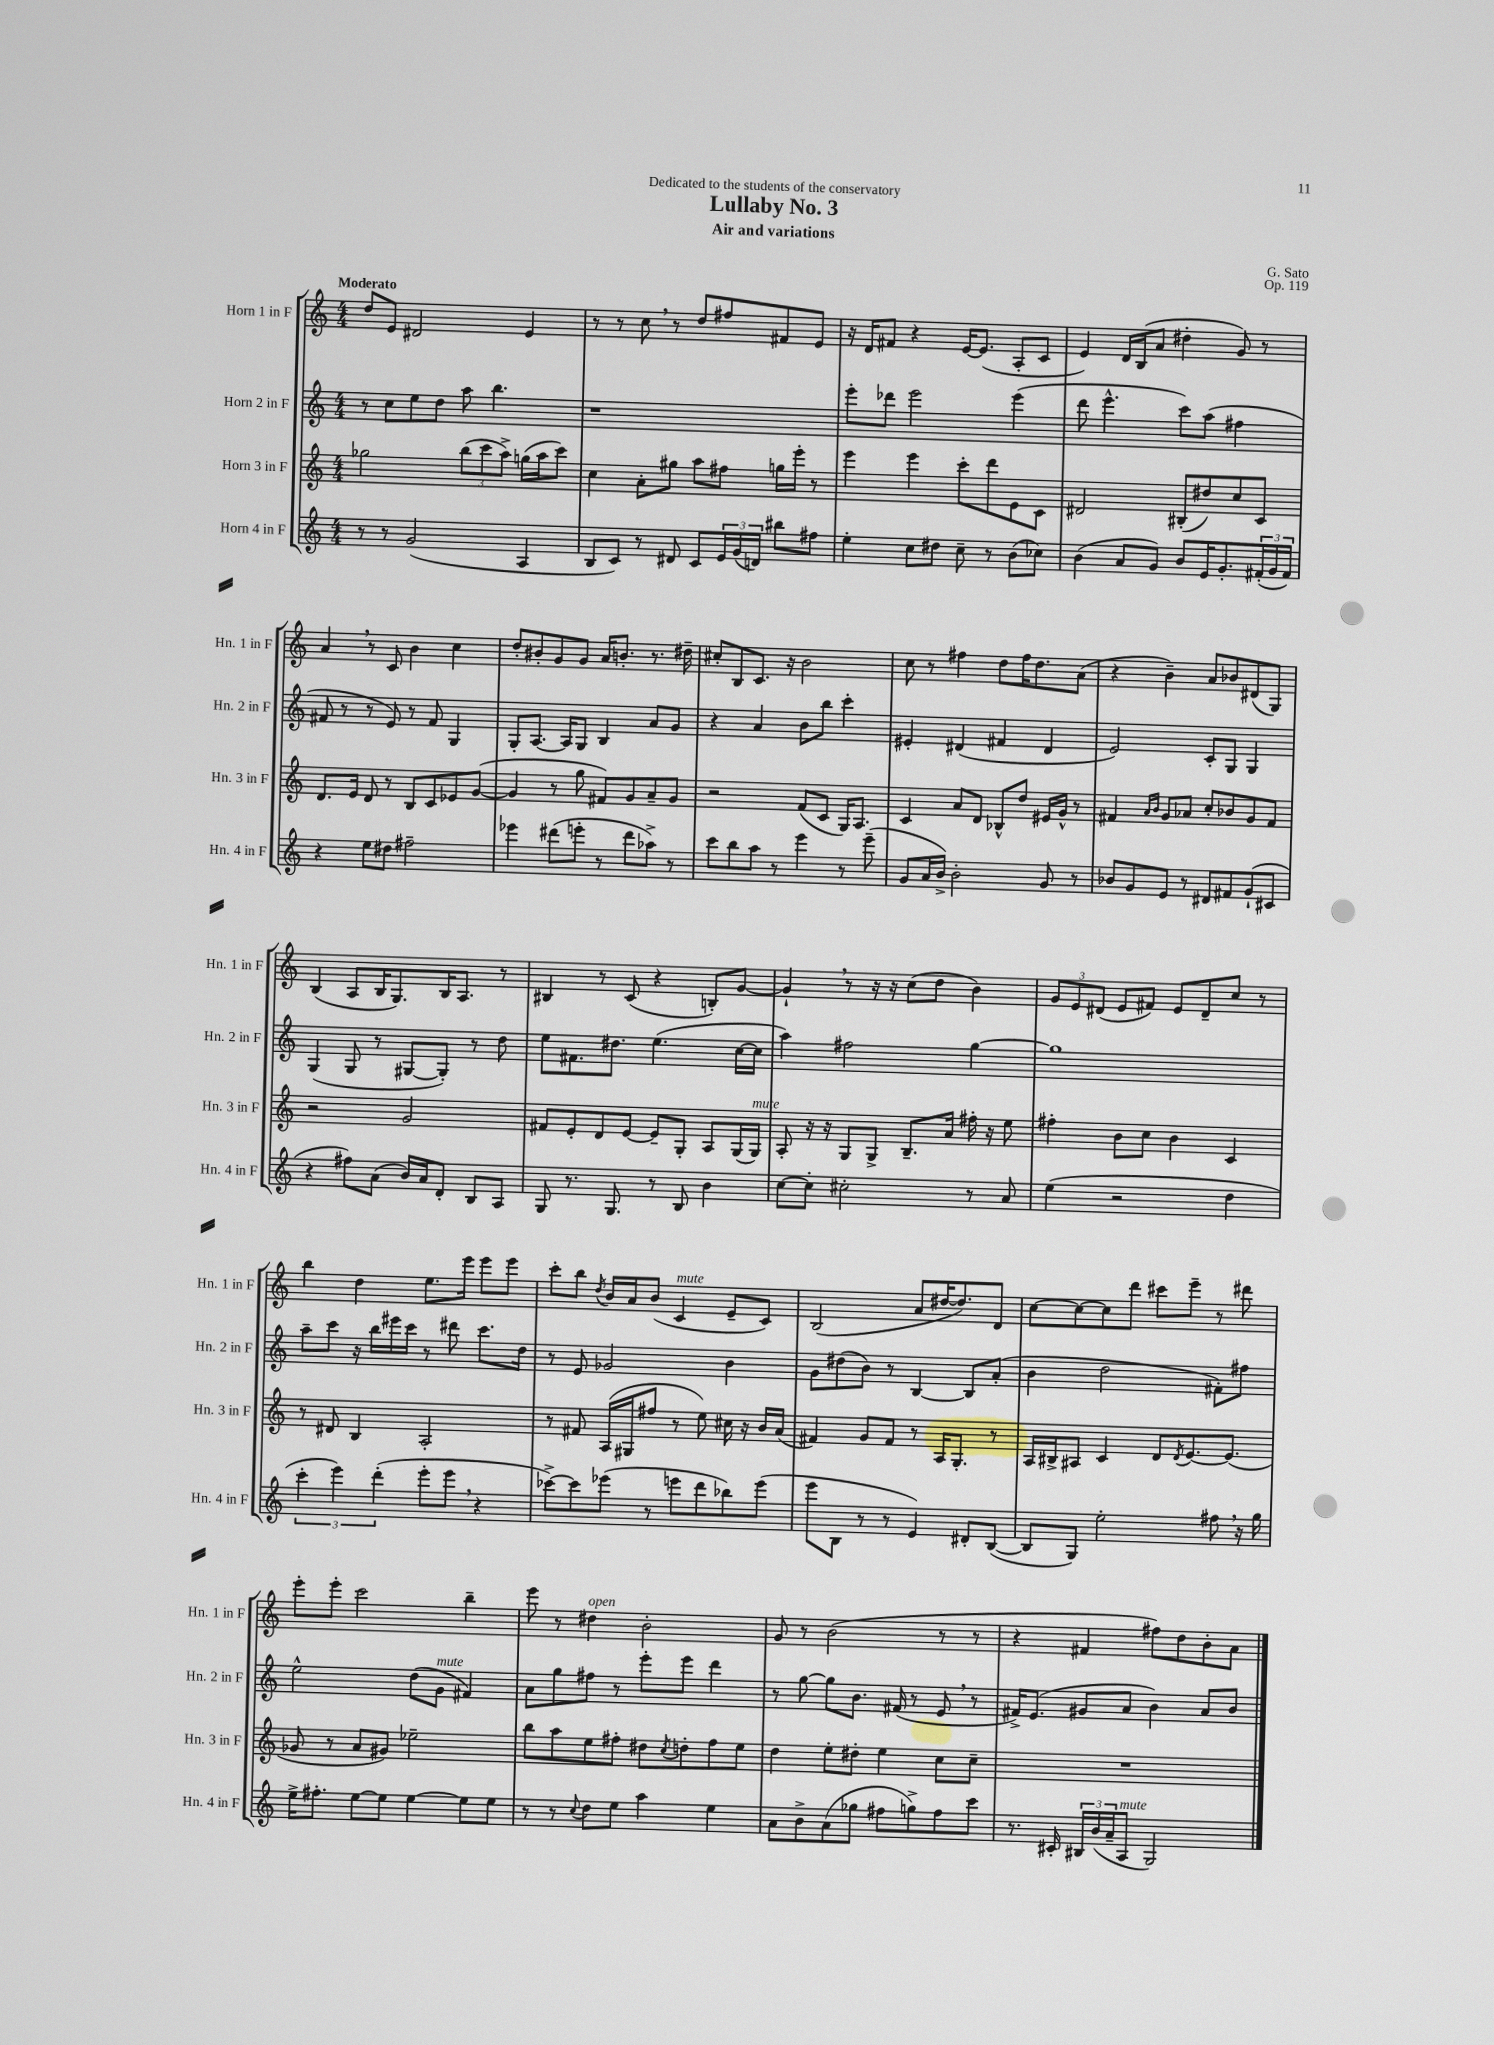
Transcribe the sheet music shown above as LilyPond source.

\header { title = "Lullaby No. 3" composer = "G. Sato" subtitle = "Air and variations" dedication = "Dedicated to the students of the conservatory" opus = "Op. 119" }
<<
\new StaffGroup <<
\new Staff = "s0" \with { instrumentName = "Horn 1 in F" shortInstrumentName = "Hn. 1 in F" } {
    \clef treble \key c \major \numericTimeSignature \time 4/4 \tempo "Moderato"
    d''8 e'8 dis'2 e'4 |
    r8 r8 c''8 \breathe r8 d''8 fis''8 fis'8 e'8 |
    r16 d'16 fis'8 r4 e'16~ e'8.( a8-. c'8 |
    e'4) d'16 b16( a'8 dis''4-. g'8) r8 |
    a'4 \breathe r8 c'8 b'4 c''4 |
    d''8-. bis'8-. g'8 g'8 a'16 b'8.-. r8. dis''16-- |
    cis''8-. b8 c'8. r16 b'2 |
    c''8 r8 fis''4 d''8 fis''16 d''8. a'8( |
    r4 b'4--) a'8 bes'8 dis'8( g8) |
    b4( a8 b16 g8.) b16 a8. r8 |
    bis4 r8 c'8( r4 b8-.) g'8~ |
    g'4-! \breathe r8 r16 r16 c''8( d''8 b'4) |
    \tuplet 3/2 { g'8 e'8 dis'8( } e'8 fis'8) e'8 dis'8-- c''8 r8 |
    b''4 d''4 e''8. e'''16 e'''8 e'''8 |
    c'''8-. b''8 \acciaccatura { d''8 } b'16 a'16 b'8( c'4^\markup { \italic "mute" } e'8-- c'8) |
    b2( a'8 dis''16~ dis''8.) d'8 |
    c''8~ c''8~ c''8 d'''8 cis'''8 e'''8-- r8 dis'''8 |
    e'''8-. e'''8-. c'''2 b''4-- |
    e'''8 r8 dis''4^\markup { \italic "open" } b'2-. |
    g'8 r8 b'2( r8 r8 |
    r4 fis'4 fis''8) d''8 b'8-. a'8 \bar "|." |
}
\new Staff = "s1" \with { instrumentName = "Horn 2 in F" shortInstrumentName = "Hn. 2 in F" } {
    \clef treble \key c \major \numericTimeSignature \time 4/4
    r8 c''8 e''8 d''8 a''8 b''4. |
    r1 |
    e'''8-. des'''8 e'''2 e'''4( |
    d'''8 e'''4.-^ c'''8) a''8( fis''4 |
    fis'8 r8 r8 e'8) r8 fis'8 g4 |
    g8-. a8.~ a16 g8 b4 a'8 g'8 |
    r4 a'4 b'8 b''8 c'''4-. |
    eis'4-. dis'4( fis'4 dis'4 |
    e'2) c'8-. g8 g4 |
    g4( g8 r8 gis8~ gis8-.) r8 d''8 |
    e''8 fis'8. dis''8. e''4.( c''16~ c''16 |
    a''4) fis''2 g''4~ |
    g''1 |
    a''8-- c'''8 r16 b''16 eis'''16 c'''16 r8 dis'''8 c'''8. d''16 |
    r8 e'8 ges'2 b'4 |
    g'8 dis''8( b'8) r8 b4~ b8 a'8-.( |
    b'4 d''2 fis'8-.) fis''8 |
    e''2-^ d''8( g'8^\markup { \italic "mute" } fis'4) |
    a'8 g''8 fis''8 r8 e'''8-. e'''8 d'''4 |
    r8 g''8~ g''8 b'8. fis'16( r8 e'8 \breathe r8 |
    fis'16->) e'8.( gis'8 a'8 b'4) a'8 b'8 \bar "|." |
}
\new Staff = "s2" \with { instrumentName = "Horn 3 in F" shortInstrumentName = "Hn. 3 in F" } {
    \clef treble \key c \major \numericTimeSignature \time 4/4
    ges''2 \tuplet 3/2 { b''8( c'''8 a''8->) } g''16( a''16 c'''8) |
    c''4 a'8-. gis''8 a''8 fis''8 g''16 e'''16-. r8 |
    e'''4 e'''4 c'''8-. d'''8 e'8 c'8 |
    dis'2 bis8-.( dis''8) c''8 c'8 |
    d'8. e'16 d'8 r8 b8 c'8 ees'8 g'8~( |
    g'4 r8 g''8 fis'8) g'8 a'8-- g'8 |
    r2 f'8( c'8 g16) a8. |
    c'4 a'8 d'8 bes8-^ d''8 eis'16 g'16-^ r8 |
    fis'4 \grace { a'16 b'16 } g'8 aes'8 c''8-. bes'8 g'8 fis'8 |
    r2 g'2 |
    fis'8 e'8-. d'8 e'8~ e'8-- g8-. a8 g16( g16^\markup { \italic "mute" }) |
    a8-. r16 r16 g8 g8-> b8.-- a'16 fis''16-. r16 e''8 |
    fis''4-. b'8 c''8 b'4 c'4 |
    r8 dis'8 b4 a2-. |
    r8 fis'8 a16( gis16 fis''8 r8 e''8) cis''16 r16 b'16 a'16( |
    fis'4) g'8 fis'8 r8 a16 g8.-. r8 |
    a16 bis16-> ais8 c'4 d'8 \acciaccatura { d'8 } e'8.~ e'8.( |
    ges'8 r8 a'8 gis'8) ees''2-- |
    b''8 a''8 e''8 fis''8-. dis''8 \acciaccatura { c''8 } d''8-. fis''8 e''8 |
    d''4 e''8-. dis''8-. e''4 c''8 c''8-- |
    R1 \bar "|." |
}
\new Staff = "s3" \with { instrumentName = "Horn 4 in F" shortInstrumentName = "Hn. 4 in F" } {
    \clef treble \key c \major \numericTimeSignature \time 4/4
    r8 r8 g'2( a4 |
    b8 c'8) r8 dis'8 c'8 \tuplet 3/2 { e'16 g'16( d'16) } bis''8 fis''8 |
    e''4-. c''8 dis''8 c''8-- r8 b'8( ces''8) |
    b'4( a'8 g'8) b'8 e'16 g'8.-. \tuplet 3/2 { fis'16-.( g'16 fis'16) } |
    r4 e''8 dis''8 fis''2-- |
    ees'''4 dis'''8( e'''8-. r8 dis'''8 aes''8->) r8 |
    c'''8 b''8 a''8 r8 e'''4 r8 e'''8--( |
    g'8 a'16 b'16->) b'2-. g'8 r8 |
    bes'8 g'8 e'8 r8 dis'8 fis'8 g'8-!( cis'8 |
    r4 fis''8) a'8( b'16) a'16 d'8-. b8 a8 |
    g8 r8. g8. r8 b8 b'4 |
    c''8~ c''8-. cis''2-. r8 a'8 |
    e''4( r2 d''4 |
    \tuplet 3/2 { c'''4-. e'''4) d'''4-.( } e'''8-. e'''8 \breathe r4 |
    ces'''8~->) ces'''8 ees'''8( r8 e'''8 d'''8 bes''8) e'''8( |
    e'''8 b8 r8 r8 e'4) dis'8-. b8~( |
    b8 g8) e''2-. fis''8 \breathe r16 g''16 |
    e''16-> fis''8.-. e''8~ e''8 e''4~ e''8 e''8 |
    r8 r8 \appoggiatura { c''8 } d''8 e''8 a''4 e''4 |
    a'8 b'8-> a'8( ges''8 fis''8 g''8->) fis''8 c'''8 |
    r8. cis'16-. \tuplet 3/2 { bis16 b'16( a'16-- } a8^\markup { \italic "mute" } g2) \bar "|." |
}
>>
>>
\layout { \context { \Score \remove "Bar_number_engraver" } }
